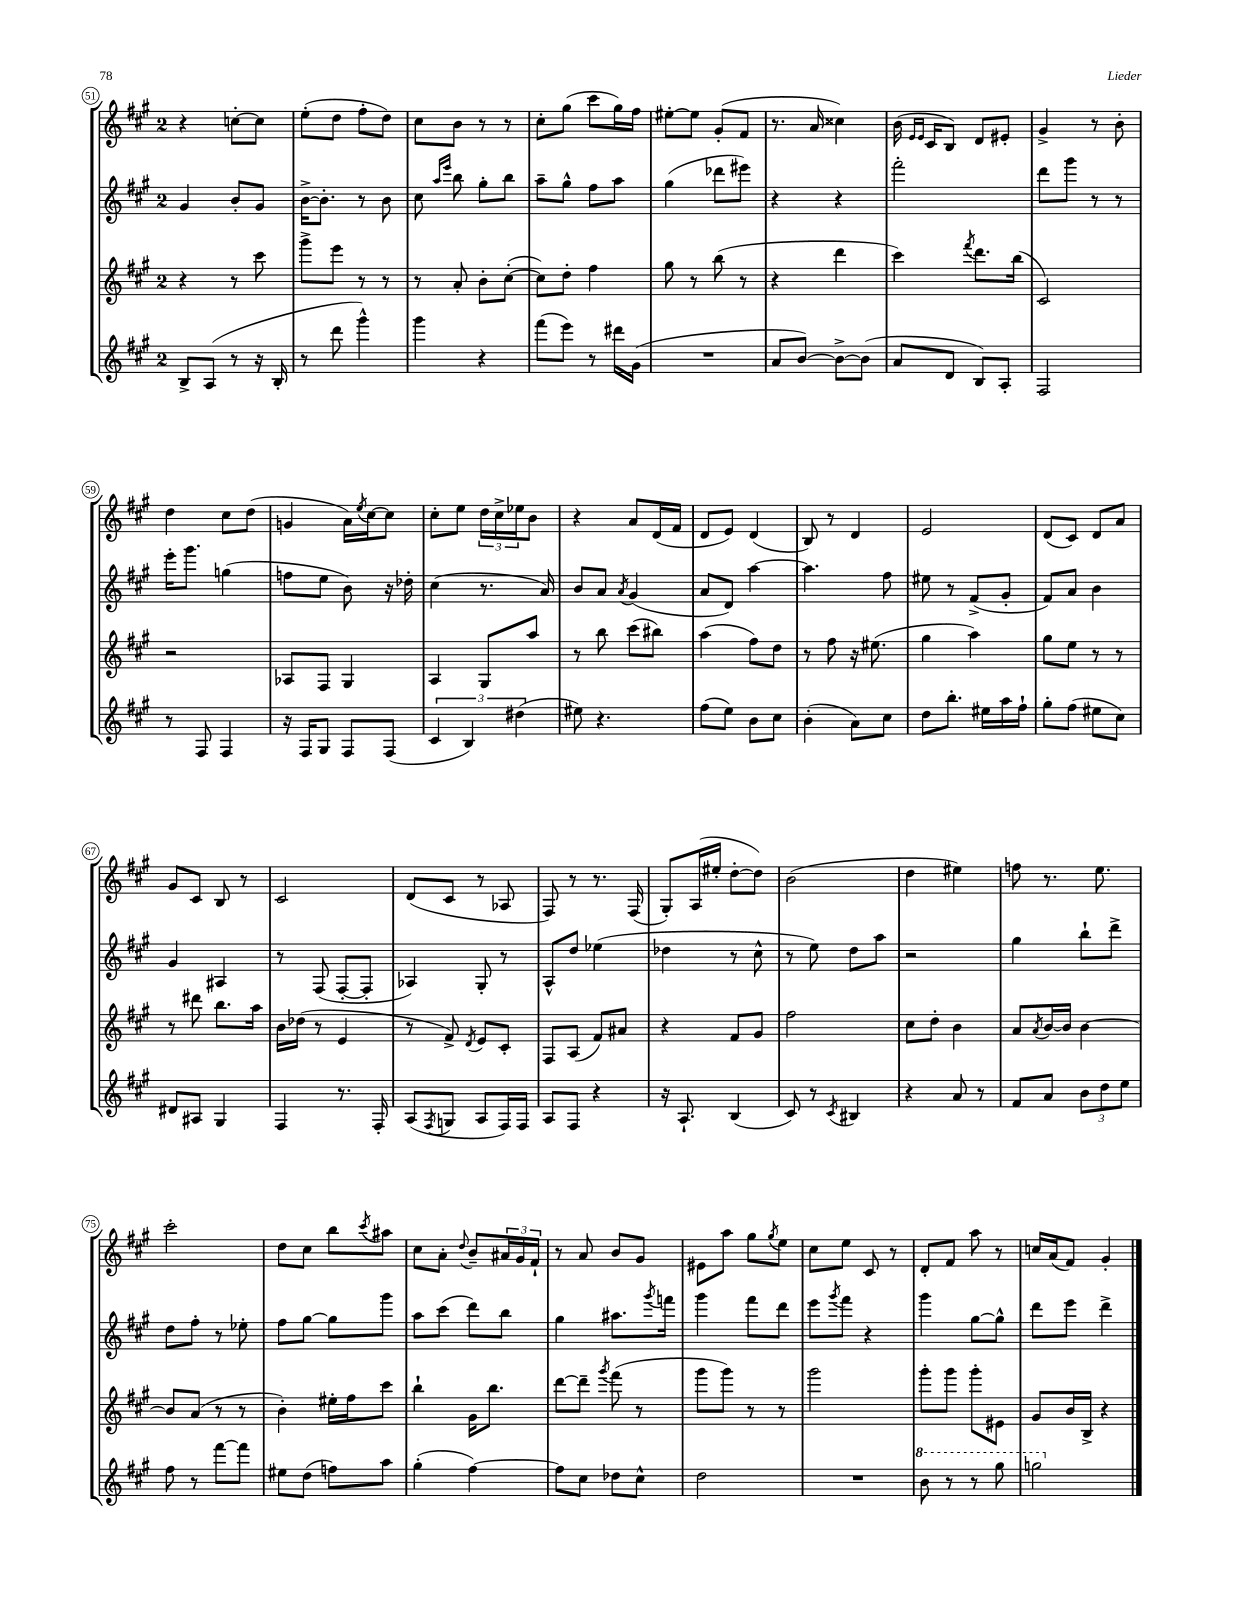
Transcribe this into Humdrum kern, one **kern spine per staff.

**kern	**kern	**kern	**kern
*staff4	*staff3	*staff2	*staff1
*clefG2	*clefG2	*clefG2	*clefG2
*k[f#c#g#]	*k[f#c#g#]	*k[f#c#g#]	*k[f#c#g#]
*M2/4	*M2/4	*M2/4	*M2/4
8B^	4r	4g#	4r
(8A	.	.	.
8r	8r	8b'	[8cc'
16r	8ccc#	8g#	8cc]
16B'	.	.	.
=	=	=	=
8r	8ggg#^	[16b^	(8ee'
.	.	8.b']	.
8ddd	8eee	.	8dd
4ggg#^^)	8r	8r	8ff#'
.	8r	8b	8dd)
=	=	=	=
4ggg#	8r	8cc#	8cc#
.	.	16qqaa	.
.	.	16qqeee	.
.	8a'	8bb	8b
4r	8b'	8gg#'	8r
.	([8cc#'	8bb	8r
=	=	=	=
(8fff#	8cc#])	8aa~	8cc#'
8eee)	8dd'	8gg#^^	(8gg#
8r	4ff#	8ff#	8ccc#
16ddd#	.	8aa	16gg#)
(16g#	.	.	16ff#
=	=	=	=
2r	8gg#	(4gg#	[8ee#'
.	8r	.	8ee#]
.	(8bb	8ddd-	(8g#'
.	8r	8eee#)	8f#
=	=	=	=
8a	4r	4r	8.r
[8b)	.	.	.
.	.	.	16a
8b^_	4ddd	4r	4cc##)
(8b]	.	.	.
=	=	=	=
8a	4ccc#)	2fff#'	(16b
.	.	.	16qqe
.	.	.	16qqe
.	.	.	16c#
8d	.	.	8B)
.	8qfff#	.	.
8B)	8.ddd	.	8d
8A'	.	.	8e#'
.	(16bb	.	.
=	=	=	=
2F#	2c#)	8ddd	4g#^
.	.	8ggg#	.
.	.	8r	8r
.	.	8r	8b'
=	=	=	=
8r	2r	16eee'	4dd
.	.	8.ggg#	.
8F#	.	.	.
4F#	.	(4gg	8cc#
.	.	.	(8dd
=	=	=	=
16r	8A-	8ff	4g
16F#	.	.	.
8G#	8F#	8ee	.
8F#	4G#	8b)	16a)
.	.	.	8qee
.	.	.	[16cc#
(8F#	.	16r	8cc#]
.	.	16dd-'	.
=	=	=	=
6c#	4A	(4cc#	8cc#'
.	.	.	8ee
6B)	.	.	.
.	8G#	8.r	24dd
.	.	.	24cc#^
(6dd#	.	.	24ee-
.	8aa	.	8b
.	.	16a)	.
=	=	=	=
8ee#)	8r	8b	4r
4.r	8bb	8a	.
.	.	8qa	.
.	(8ccc#	(4g#	8a
.	8bb#)	.	(16d
.	.	.	16f#
=	=	=	=
(8ff#	(4aa	8a	8d
8ee)	.	8d)	8e)
8b	8ff#)	[4aa	(4d
8cc#	8dd	.	.
=	=	=	=
(4b'	8r	4.aa]	8B)
.	8ff#	.	8r
8a)	16r	.	4d
.	(8.ee#	.	.
8cc#	.	8ff#	.
=	=	=	=
8dd	4gg#	8ee#	2e
8.bb'	.	8r	.
.	4aa)	(8f#^	.
16ee#	.	.	.
16aa	.	8g#'	.
16ff#`	.	.	.
=	=	=	=
8gg#'	8gg#	8f#)	(8d
(8ff#	8ee	8a	8c#)
8ee#	8r	4b	8d
8cc#)	8r	.	8a
=	=	=	=
8d#	8r	4g#	8g#
8A#	8ddd#	.	8c#
4G#	8.bb	4A#	8B
.	.	.	8r
.	16aa	.	.
=	=	=	=
4F#	16b	8r	2c#
.	(16dd-	.	.
.	8r	(8F#	.
8.r	4e	[8F#'	.
.	.	8F#']	.
16F#'	.	.	.
=	=	=	=
(8A	8r	4A-)	(8d
8qF#	.	.	.
8G	8f#^)	.	8c#
.	8qd	.	.
8A	8e	8G#'	8r
16F#)	8c#'	8r	8A-
16F#	.	.	.
=	=	=	=
8A	8F#	8A^^	8F#)
8F#	(8A	8dd	8r
4r	8f#)	(4ee-	8.r
.	8a#	.	.
.	.	.	(16F#
=	=	=	=
16r	4r	4dd-	8G#')
8.A`	.	.	.
.	.	.	(16A
.	.	.	16ee#'
(4B	8f#	8r	[8dd'
.	8g#	8cc#^^	8dd])
=	=	=	=
8c#)	2ff#	8r	(2b
8r	.	8ee)	.
8qc#	.	.	.
4B#	.	8dd	.
.	.	8aa	.
=	=	=	=
4r	8cc#	2r	4dd
.	8dd'	.	.
8a	4b	.	4ee#)
8r	.	.	.
=	=	=	=
8f#	8a	4gg#	8ff
.	8qa	.	.
8a	[16b	.	8.r
.	16b]	.	.
12b	[4b	8bb`	.
.	.	.	8.ee
12dd	.	.	.
.	.	8ddd^	.
12ee	.	.	.
=	=	=	=
8ff#	8b]	8dd	2ccc#'
8r	(8a	8ff#'	.
[8fff#	8r	8r	.
8fff#]	8r	8ee-'	.
=	=	=	=
8ee#	4b')	8ff#	8dd
(8dd	.	[8gg#	8cc#
8ff)	16ee#'	8gg#]	8bb
.	16ff#	.	.
.	.	.	8qccc#
8aa	8ccc#	8ggg#	8aa#
=	=	=	=
(4gg#'	4bb`	8aa	8cc#
.	.	(8ccc#	8a'
.	.	.	8qqdd
[4ff#)	16g#	8ddd)	8b~
.	8.bb	.	.
.	.	8bb	24a#
.	.	.	24g#
.	.	.	24f#`
=	=	=	=
8ff#]	[8ddd	4gg#	8r
8cc#	8ddd~]	.	8a
.	8qggg#	.	.
8dd-	(8fff#	8.aa#	8b
8cc#^^	8r	.	8g#
.	.	8qggg#	.
.	.	16fff	.
=	=	=	=
2dd	8ggg#	4ggg#	8e#
.	8ggg#)	.	8aa
.	8r	8fff#	8gg#
.	.	.	8qgg#
.	8r	8ddd	8ee
=	=	=	=
2r	2ggg#	8eee	8cc#
.	.	8qggg#	.
.	.	8fff#	8ee
.	.	4r	8c#
.	.	.	8r
=	=	=	=
8bb	8ggg#'	4ggg#	8d'
8r	8ggg#	.	8f#
8r	8ggg#'	[8gg#	8aa
8ggg#	8e#	8gg#^^]	8r
=	=	=	=
2ggg	8g#	8ddd	16cc
.	.	.	(16a
.	16b	8eee	8f#)
.	16B^	.	.
.	4r	4ddd^	4g#'
==	==	==	==
*-	*-	*-	*-
